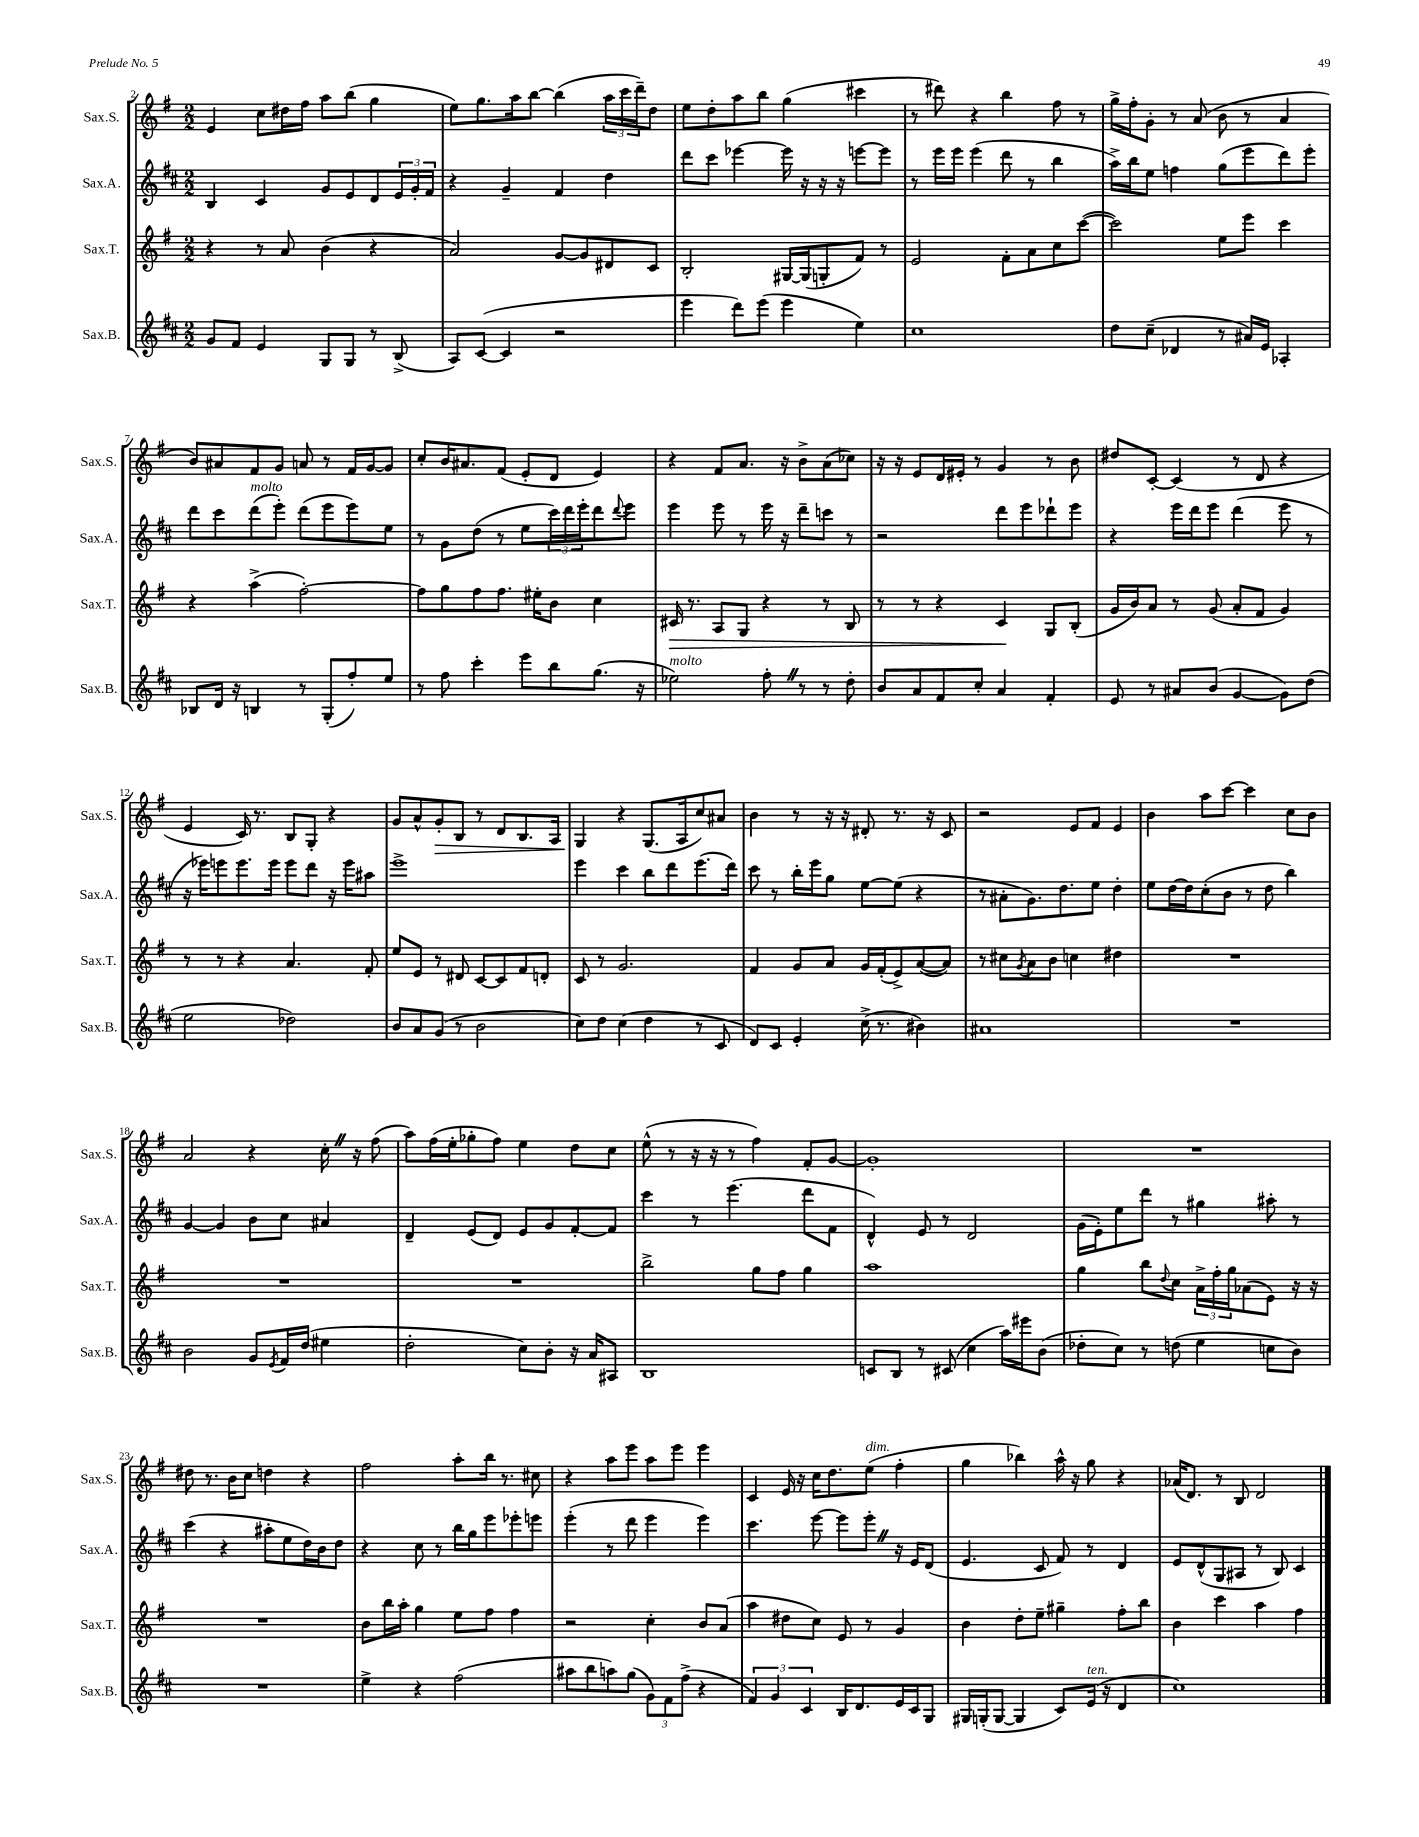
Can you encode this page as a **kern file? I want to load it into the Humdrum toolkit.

**kern	**kern	**kern	**kern
*staff4	*staff3	*staff2	*staff1
*clefG2	*clefG2	*clefG2	*clefG2
*k[f#c#]	*k[f#]	*k[f#c#]	*k[f#]
*M2/2	*M2/2	*M2/2	*M2/2
8g/L	4r	4B/	4e/
8f#/J	.	.	.
4e/	8r	4c#/	8cc\L
.	8a/	.	16dd#\L
.	.	.	16ff#\JJ
8G/L	(4b\	8g/L	8aa\L
8G/J	.	8e/	(8bb\J
8r	4r	8d/	4gg\
(8B^/	.	24e/L	.
.	.	24g'/	.
.	.	24f#/JJ	.
=	=	=	=
8A/L)	2a/)	4r	8ee\L)
([8c#/J	.	.	8.gg\
4c#/]	.	4g~/	.
.	.	.	16aa\k
.	.	.	[8bb\J
2r	[8g/L	4f#/	(4bb\]
.	8g/]	.	.
.	8d#/	4dd\	24aa\LL
.	.	.	24ccc\
.	.	.	24ddd~\J)
.	8c/J	.	8dd\J
=	=	=	=
4eee\	2B'/	8ddd\L	8ee\L
.	.	8ccc#\J	8dd'\
8ddd\L)	.	[4eee-\	8aa\
(8eee\J	.	.	8bb\J
4eee\	[16G#/LL	16eee-\]	(4gg\
.	(16G#/]J	16r	.
.	8G'/	16r	.
.	.	16r	.
4ee\)	8f#/J)	[8eee\L	4ccc#\
.	8r	8eee\]J	.
=	=	=	=
1cc#	2e/	8r	8r
.	.	16eee\LL	8ddd#\)
.	.	16eee\JJ	.
.	.	(4eee\	4r
.	8f#'\L	8ddd\	4bb\
.	8a\	8r	.
.	8cc\	4bb\	8ff#\
.	([8ccc\J	.	8r
=	=	=	=
8dd\L	2ccc\])	16aa^\LL)	16gg^\LL
.	.	16bb\J	16ff#'\J
(8cc#~\J	.	8ee\J	8g'\J
4d-/	.	4ff\	8r
.	.	.	(8a/
8r	8ee\L	(8gg\L	8b\
16a#/LL)	8eee\J	8eee\	8r
16e/JJ	.	.	.
4A-'/	4ccc\	8ddd\)	4a/
.	.	8eee'\J	.
=	=	=	=
8B-/L	4r	8ddd\L	8b/L)
16d/Jk	.	8ccc#\	8a#/
16r	.	.	.
4B/	(4aa^\	(8ddd\	8f#/
.	.	8eee'\J)	8g/J
8r	[2ff#'\)	(8ddd\L	8a/
(8G'/L	.	8eee\	8r
8ff#'/)	.	8eee\)	16f#/LL
.	.	.	[16g/J
8ee/J	.	8ee\J	8g/]J
=	=	=	=
8r	8ff#\]L	8r	8cc'/L
8ff#\	8gg\	8g\L	16b/K
.	.	.	8.a#/
4ccc#'\	8ff#\	(8dd\J	.
.	8.ff#\J	8r	(8f#/J
8eee\L	.	8ee\L	8e'/L
.	16ee#'\LK	.	.
8bb\	8b\J	24ccc#\L)	8d/J
.	.	24ddd\	.
.	.	24eee'\J	.
(8.gg\J	4cc\	8ddd\	4e/)
.	.	8qqddd/	.
.	.	8eee\J	.
16r	.	.	.
=	=	=	=
2ee-\)	16c#/	4eee\	4r
.	8.r	.	.
.	8A/L	8eee\	8f#/L
.	8G/J	8r	8.a/J
8ff#'\	4r	16eee\	.
.	.	16r	16r
8r	.	8ddd~\L	8b^\L
8r	8r	8ccc\J	(8a\
8dd'\	8B/	8r	8cc-\J)
=	=	=	=
8b/L	8r	2r	16r
.	.	.	16r
8a/	8r	.	8e/L
8f#/	4r	.	16d/L
.	.	.	16e#'/JJ
8cc#'/J	.	.	8r
4a/	4c/	8ddd\L	4g/
.	.	8eee\	.
4f#'/	8G/L	8ddd-`\	8r
.	(8B'/J	8eee\J	8b\
=	=	=	=
8e/	16g/LL	4r	8dd#/L
.	16b/J)	.	.
8r	8a/J	.	[8c'/J
8a#/L	8r	16eee\LL	(4c/]
.	.	16ddd\J	.
(8b/J	(8g/	8eee\J	.
[4g/	8a'/L	(4ddd\	8r
.	8f#/J	.	8d/
8g\]L)	4g/)	8eee\	4r
(8dd\J	.	8r	.
=	=	=	=
2ee\	8r	16r	4e/
.	.	16eee-\LK)	.
.	8r	8eee\	.
.	4r	8.eee\	16c/)
.	.	.	8.r
.	.	16eee\Jk	.
2dd-\)	4.a/	8eee\L	8B/L
.	.	8ddd\J	8G'/J
.	.	16r	4r
.	.	16eee\LK	.
.	8f#'/	8aa#\J	.
=	=	=	=
8b/L	8ee/L	1eee^	8g/L
8a/	8e/J	.	8a^^/
(8g/J	8r	.	8g'/
8r	8d#/	.	8B/J
2b\	[8c/L	.	8r
.	8c/]	.	8d/L
.	8f#/	.	8.B/
.	8d'/J	.	.
.	.	.	16A/Jk
=	=	=	=
8cc#\L)	8c/	4eee\	4G/
8dd\J	8r	.	.
(4cc#\	2.g/	4ccc#\	4r
4dd\	.	8bb\L	(8.G/L
.	.	8ddd\	.
.	.	.	16A/k
8r	.	(8.eee\	8cc/)
8c#/	.	.	8a#/J
.	.	16ddd\Jk)	.
=	=	=	=
8d/L)	4f#/	8ccc#\	4b\
8c#/J	.	8r	.
4e'/	8g/L	16bb'\LL	8r
.	.	16eee\J	.
.	8a/J	8gg\J	16r
.	.	.	16r
(16cc#^\	16g/LL	[8ee\L	8d#'/
8.r	(16f#'/J	.	.
.	8e^/)	(8ee\]J	8.r
4b#\)	([8a/	4r	.
.	.	.	16r
.	8a/]J)	.	8c/
=	=	=	=
1a#	8r	8r	2r
.	8cc#\L	8a#'\L	.
.	8qg/	.	.
.	8a\	8.g\)	.
.	8b\J	.	.
.	.	8.dd\	.
.	4cc\	.	8e/L
.	.	8ee\J	8f#/J
.	4dd#\	4dd'\	4e/
=	=	=	=
1r	1r	8ee\L	4b\
.	.	[16dd\L	.
.	.	16dd\]J	.
.	.	(8cc#'\	8aa\L
.	.	8b\J	[8ccc\J
.	.	8r	4ccc\]
.	.	8dd\	.
.	.	4bb\)	8cc\L
.	.	.	8b\J
=	=	=	=
2b\	1r	[4g/	2a/
.	.	4g/]	.
8g/L	.	8b\L	4r
8qe/	.	.	.
16f#/L	.	8cc#\J	.
(16dd/JJ	.	.	.
4ee#\	.	4a#/	16cc'\
.	.	.	16r
.	.	.	(8ff#\
=	=	=	=
2dd'\	1r	4d~/	8aa\L)
.	.	.	(16ff#\L
.	.	.	16ee'\J
.	.	(8e/L	8gg-'\
.	.	8d/J)	8ff#\J)
8cc#\L)	.	8e/L	4ee\
8b'\J	.	8g/	.
16r	.	[8f#'/	8dd\L
16a/LK	.	.	.
8A#/J	.	8f#/]J	8cc\J
=	=	=	=
1B	2bb^\	4ccc#\	(8ee^^\
.	.	.	8r
.	.	8r	16r
.	.	.	16r
.	.	(4.eee\	8r
.	8gg\L	.	4ff#\)
.	8ff#\J	.	.
.	4gg\	8ddd\L	8f#'/L
.	.	8f#\J	[8g/J
=	=	=	=
8c/L	1aa	4d^^/)	1g']
8B/J	.	.	.
8r	.	8e/	.
(8c#/	.	8r	.
4cc#\	.	2d/	.
16aa\LL)	.	.	.
16eee#\J	.	.	.
(8b\J	.	.	.
=	=	=	=
8dd-'\L	4gg\	(16g\LL	1r
.	.	16e'\J)	.
8cc#\J)	.	8ee\	.
8r	8bb\L	8ddd\J	.
.	8qqdd/	.	.
(8dd\	8cc\J	8r	.
4ee\	24a^\LL	4gg#\	.
.	24ff#'\	.	.
.	24gg\J	.	.
.	(8a-\	.	.
8cc\L	8e\J)	8aa#'\	.
8b\J)	16r	8r	.
.	16r	.	.
=	=	=	=
1r	1r	(4ccc#\	8dd#\
.	.	.	8.r
.	.	4r	.
.	.	.	16b\LK
.	.	.	8cc\J
.	.	8aa#'\L	4dd\
.	.	8ee\	.
.	.	16dd\L)	4r
.	.	16b\J	.
.	.	8dd\J	.
=	=	=	=
4ee^\	8b\L	4r	2ff#\
.	16bb\L	.	.
.	16aa'\JJ	.	.
4r	4gg\	8cc#\	.
.	.	8r	.
(2ff#\	8ee\L	16bb\LL	8aa'\L
.	.	16gg\J	.
.	8ff#\J	8eee\	16bb\Jk
.	.	.	8.r
.	4ff#\	8eee-'\	.
.	.	8eee\J	8cc#\
=	=	=	=
8aa#\L	2r	(4eee'\	4r
8bb\	.	.	.
8aa\)	.	8r	8aa\L
(8gg\J	.	8ddd\	8eee\J
12g\L)	4cc'\	4eee\	8aa\L
12f#\	.	.	.
.	.	.	8eee\J
(12ff#^\J	.	.	.
4r	8b/L	4eee\)	4eee\
.	(8a/J	.	.
=	=	=	=
6f#/)	4aa\	4.ccc#\	4c/
6g/	.	.	.
.	8dd#\L	.	16e/
.	.	.	16r
6c#/	.	.	.
.	8cc\J)	[8eee\	16cc\LK
.	.	.	8.dd\
16B/LK	8e/	8eee\]L	.
8.d/	.	.	.
.	8r	8eee'\J	(8ee\J
16e/L	4g/	16r	4ff#'\
16c#/J	.	16e/LK	.
8G/J	.	(8d/J	.
=	=	=	=
16G#/LL	4b\	4.e/	4gg\
(16G'/J	.	.	.
[8G/J	.	.	.
4G/]	8dd'\L	.	4bb-\)
.	8ee~\J	8c#/	.
8c#/L)	4gg#~\	8f#/)	16aa^^\
.	.	.	16r
(16e/Jk	.	8r	8gg\
16r	.	.	.
4d/	8ff#'\L	4d/	4r
.	8bb\J	.	.
=	=	=	=
1cc#)	4b\	8e/L	(16a-/LK
.	.	.	8.d/J)
.	.	(8d^^/	.
.	4ccc\	8G/	8r
.	.	8A#/J	8B/
.	4aa\	8r	2d/
.	.	8B/)	.
.	4ff#\	4c#/	.
==	==	==	==
*-	*-	*-	*-
